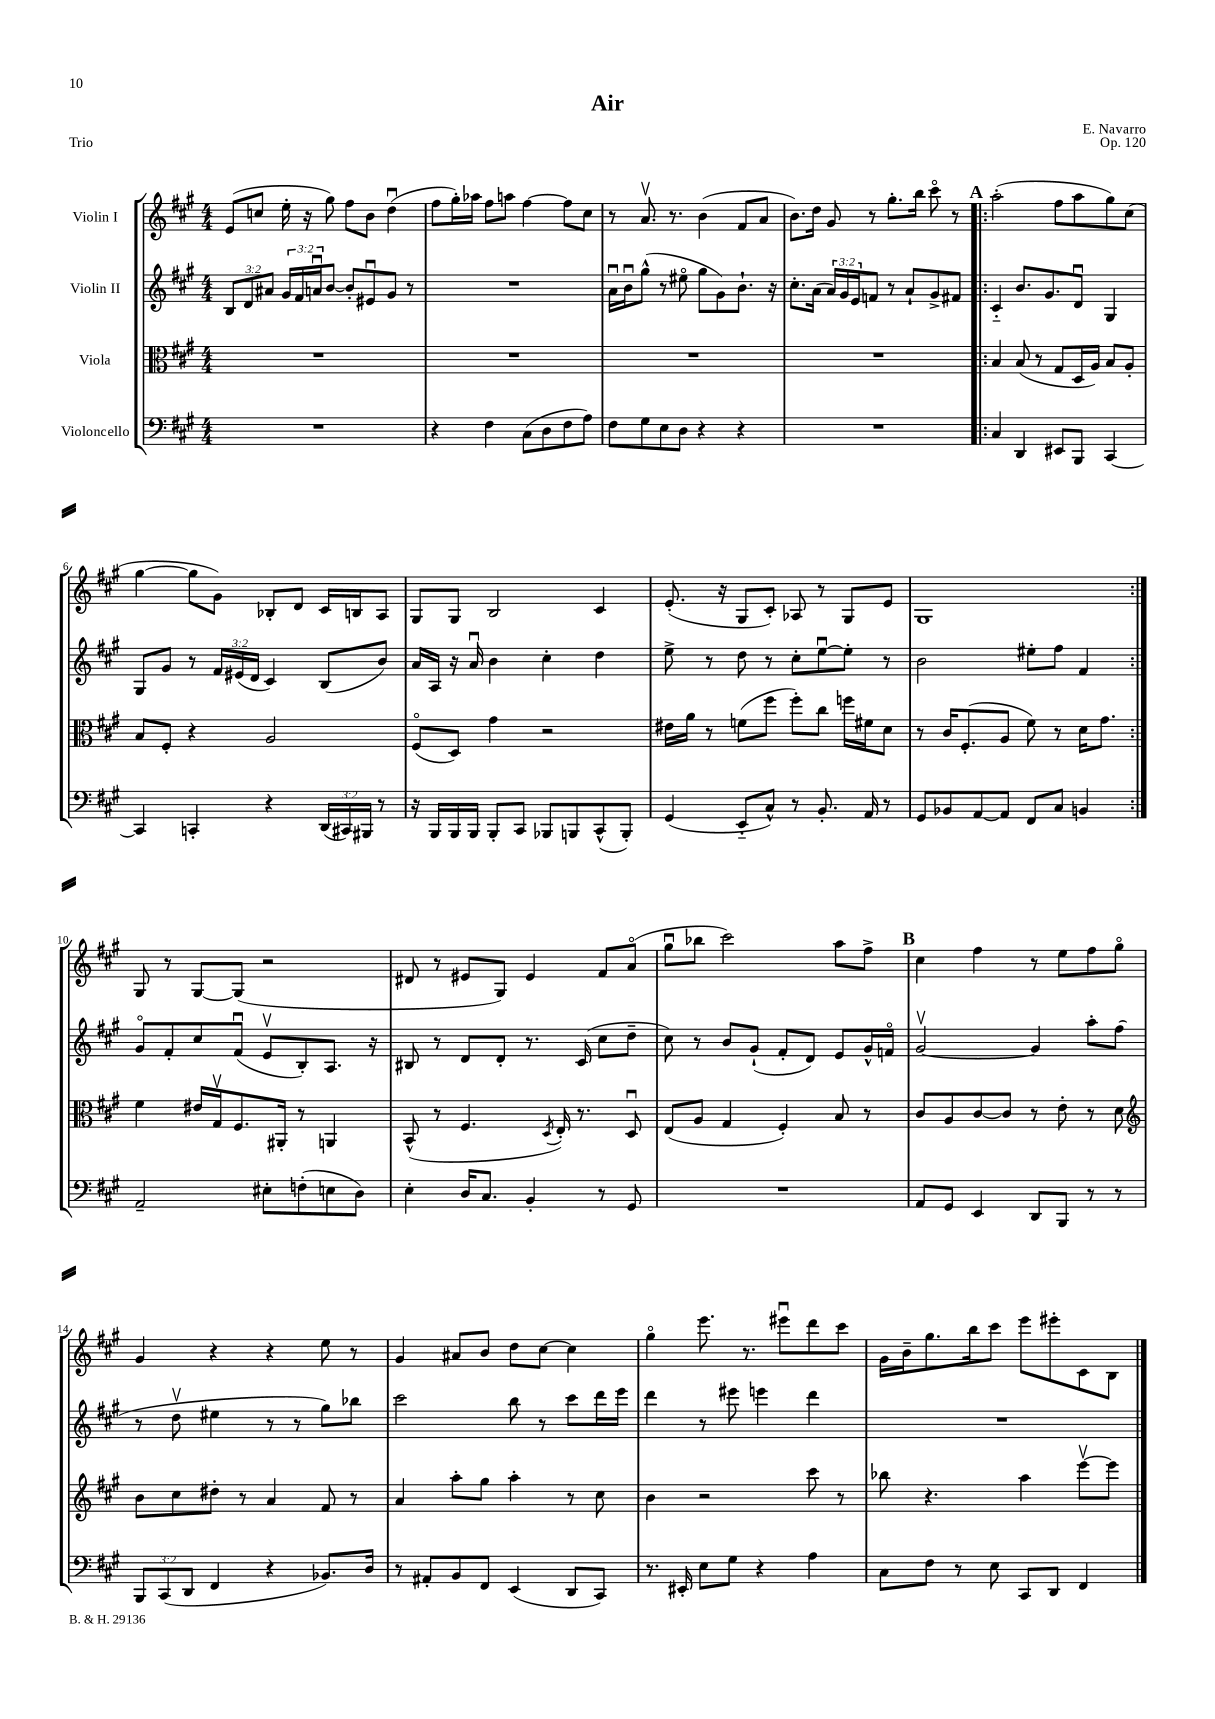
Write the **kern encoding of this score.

**kern	**kern	**kern	**kern
*part4	*part3	*part2	*part1
*staff4	*staff3	*staff2	*staff1
*I"Violoncello	*I"Viola	*I"Violin II	*I"Violin I
*clefF4	*clefC3	*clefG2	*clefG2
*k[f#c#g#]	*k[f#c#g#]	*k[f#c#g#]	*k[f#c#g#]
*M4/4	*M4/4	*M4/4	*M4/4
=1	=1	=1	=1
1r	1r	12B/L	(8e/L
.	.	12d/	.
.	.	.	8ccn/J
.	.	12a#X/J	.
.	.	24g#/LL	16ee'\
.	.	24f#/	.
.	.	.	16r
.	.	24anu/J	.
.	.	[8b/J	8gg#\)
.	.	8b'/L]	8ff#\L
.	.	8e#Xu/	8b\J
.	.	8g#/J	(4ddu\
.	.	8r	.
=2	=2	=2	=2
4r	1r	1r	8ff#\L
.	.	.	16gg#'\L)
.	.	.	16aa-X\JJ
4F#\	.	.	8ff#\L
.	.	.	8aan\J
(8C#\L	.	.	[4ff#\
8D\	.	.	.
8F#\	.	.	8ff#\L]
8A\J)	.	.	8cc#\J
=3	=3	=3	=3
8F#\L	1r	16au\LL	8r
.	.	16bu\J	.
8G#\	.	(8gg#^^\J	8.av/
8E\	.	8r	.
.	.	.	8.r
8D\J	.	8ee#X\	.
4r	.	8gg#\L	(4b\
.	.	8g#\)	.
4r	.	8.b`\J	8f#/L
.	.	.	8a/J
.	.	16r	.
=4	=4	=4	=4
1r	1r	8.cc#'\L	8.b\L)
.	.	(16a\Jk	16dd\Jk
.	.	24a/LL)	8g#/
.	.	24g#/	.
.	.	24e/J	.
.	.	8fn/J	8r
.	.	8r	8.gg#'\L
.	.	8a`/L	.
.	.	.	16bb\Jk
.	.	8g#^/	8ccc#\
.	.	8f#X/J	8r
!!LO:REH:place=s1:t=A
=5!|:	=5!|:	=5!|:	=5!|:
4C#/	4B/	4c#/	(2aa'\
4DD/	(8B/	8.b/L	.
.	8r	.	.
.	.	8.g#/	.
8EE#X/L	8G#/L	.	8ff#\L
8BBB/J	16D/L	8du/J	8aa\
.	16A/JJ)	.	.
[4CC#/	8B/L	4G#/	8gg#\)
.	8A'/J	.	(8cc#\J
!!LO:LB:g=z
=6	=6	=6	=6
4CC#/]	8B/L	8G#/L	[4gg#\
.	8F#'/J	8g#/J	.
4CCn'/	4r	8r	8gg#\L]
.	.	24f#/LL	8g#\J)
.	.	(24e#X/	.
.	.	24d/JJ	.
4r	2A/	4c#/)	8B-X'/L
.	.	.	8d/J
(24DD/LL	.	(8B/L	16c#/LL
24CC#X/)	.	.	.
.	.	.	16Bn/J
24BBB#X/JJ	.	.	.
8r	.	8b/J)	8A/J
=7	=7	=7	=7
16r	(8F#/L	16a/LL	8G#/L
16BBB/LL	.	16A/JJ	.
16BBB/	8D/J)	16r	8G#/J
16BBB/JJ	.	16au/	.
8BBB'/L	4g#\	4b\	2B/
8CC#/J	.	.	.
8BBB-X/L	2r	4cc#'\	.
8BBBn/	.	.	.
(8CC#^^/	.	4dd\	4c#/
8BBB'/J)	.	.	.
=8	=8	=8	=8
(4GG#/	16e#X\LL	8ee^\	(8.e'/
.	16a\JJ	.	.
.	8r	8r	.
.	.	.	16r
8EE/L	(8fn\L	8dd\	8G#/L
8C#^^/J)	8ff#\J	8r	8c#'/J)
8r	8ff#'\L)	8cc#'\L	8A-X/
8.BB'/	8cc#\J	[8eeu\	8r
.	16ffn\LL	8ee'\J]	8G#/L
16AA/	16f#X\J	.	.
8r	8d\J	8r	8e/J
=9	=9	=9	=9
8GG#/L	8r	2b\	1G#
8BB-X/	16c#/KL	.	.
.	(8.F#'/	.	.
[8AA/	.	.	.
8AA/J]	8A/J	.	.
8FF#/L	8f#\)	8ee#X'\L	.
8C#/J	8r	8ff#\J	.
4BBn/	16d\KL	4f#/	.
.	8.g#\J	.	.
!!LO:LB:g=z
=10:|!	=10:|!	=10:|!	=10:|!
2AA~/	4f#\	8g#/L	8G#/
.	.	8f#'/	8r
.	16e#X/LL	8cc#/	[8G#/L
.	16G#v/J	.	.
.	8.F#/	(8f#u/J	(8G#/J]
8E#X'\L	.	8ev/L	2r
.	16AA#X'/Jk	.	.
(8Fn'\	8r	8B'/)	.
8En\	4AAn/	8.A/J	.
8D\J)	.	.	.
.	.	16r	.
=11	=11	=11	=11
4E'\	(8BB^^/	8B#X/	8d#X/
.	8r	8r	8r
16D/KL	4.F#/	8d/L	8e#X/L
8.C#/J	.	.	.
.	.	8d'/J	8G#/J)
4BB'/	.	8.r	4e#/
.	8qD/	.	.
.	16E'/)	.	.
.	8.r	(16c#/	.
8r	.	8cc#\L	8f#/L
8GG#/	8Du/	8dd~\J	(8a/J
=12	=12	=12	=12
1r	(8E/L	8cc#\)	8gg#u\L
.	8A/J	8r	8bb-X\J
.	4G#/	8b/L	2ccc#\)
.	.	(8g#`/J	.
.	4F#'/)	8f#'/L	.
.	.	8d/J)	.
.	8B/	8e/L	8aa\L
.	8r	16g#^^/L	8ff#^\J
.	.	16fn/JJ	.
!!LO:REH:place=s1:t=B
=13	=13	=13	=13
8AA/L	8c#/L	[2g#v/	4cc#\
8GG#/J	8A/	.	.
4EE/	[8c#/	.	4ff#\
.	8c#/J]	.	.
8DD/L	8r	4g#/]	8r
8BBB/J	8e'\	.	8ee\L
8r	8r	8aa'\L	8ff#\
8r	8d\	(8ff#\J	8gg#\J
!!LO:LB:g=z
=14	=14	=14	=14
*	*clefG2	*	*
12BBB/L	8b\L	8r	4g#/
(12CC#/	.	.	.
.	8cc#\	8ddv\	.
12DD/J	.	.	.
4FF#/	8dd#X'\J	4ee#X\	4r
.	8r	.	.
4r	4a/	8r	4r
.	.	8r	.
8.BB-X/L)	8f#/	8gg#\L)	8ee\
.	8r	8bb-X\J	8r
16D/Jk	.	.	.
=15	=15	=15	=15
8r	4a/	2ccc#\	4g#/
8AA#X'/L	.	.	.
8BB/	8aa'\L	.	8a#X/L
8FF#/J	8gg#\J	.	8b/J
(4EE/	4aa'\	8bb\	8dd\L
.	.	8r	[8cc#\J
8DD/L	8r	8ccc#\L	4cc#\]
8CC#/J)	8cc#\	16ddd\L	.
.	.	16eee\JJ	.
=16	=16	=16	=16
8.r	4b\	4ddd\	4gg#\
16EE#X'/	.	.	.
8E\L	2r	8r	8.eee\
8G#\J	.	8eee#X\	.
.	.	.	8.r
4r	.	4eeen\	.
.	.	.	8eee#Xu\L
4A\	8ccc#\	4ddd\	8ddd\
.	8r	.	8ccc#\J
=17	=17	=17	=17
8C#\L	8bb-X\	1r	16g#\LL
.	.	.	16b~\J
8F#\J	4.r	.	8.gg#\
8r	.	.	.
.	.	.	16bb\k
8E\	.	.	8ccc#\J
8CC#/L	4aa\	.	8eee\L
8DD/J	.	.	8eee#X'\
4FF#/	[8eeev\L	.	8c#\
.	8eee\J]	.	8B\J
==	==	==	==
*-	*-	*-	*-
